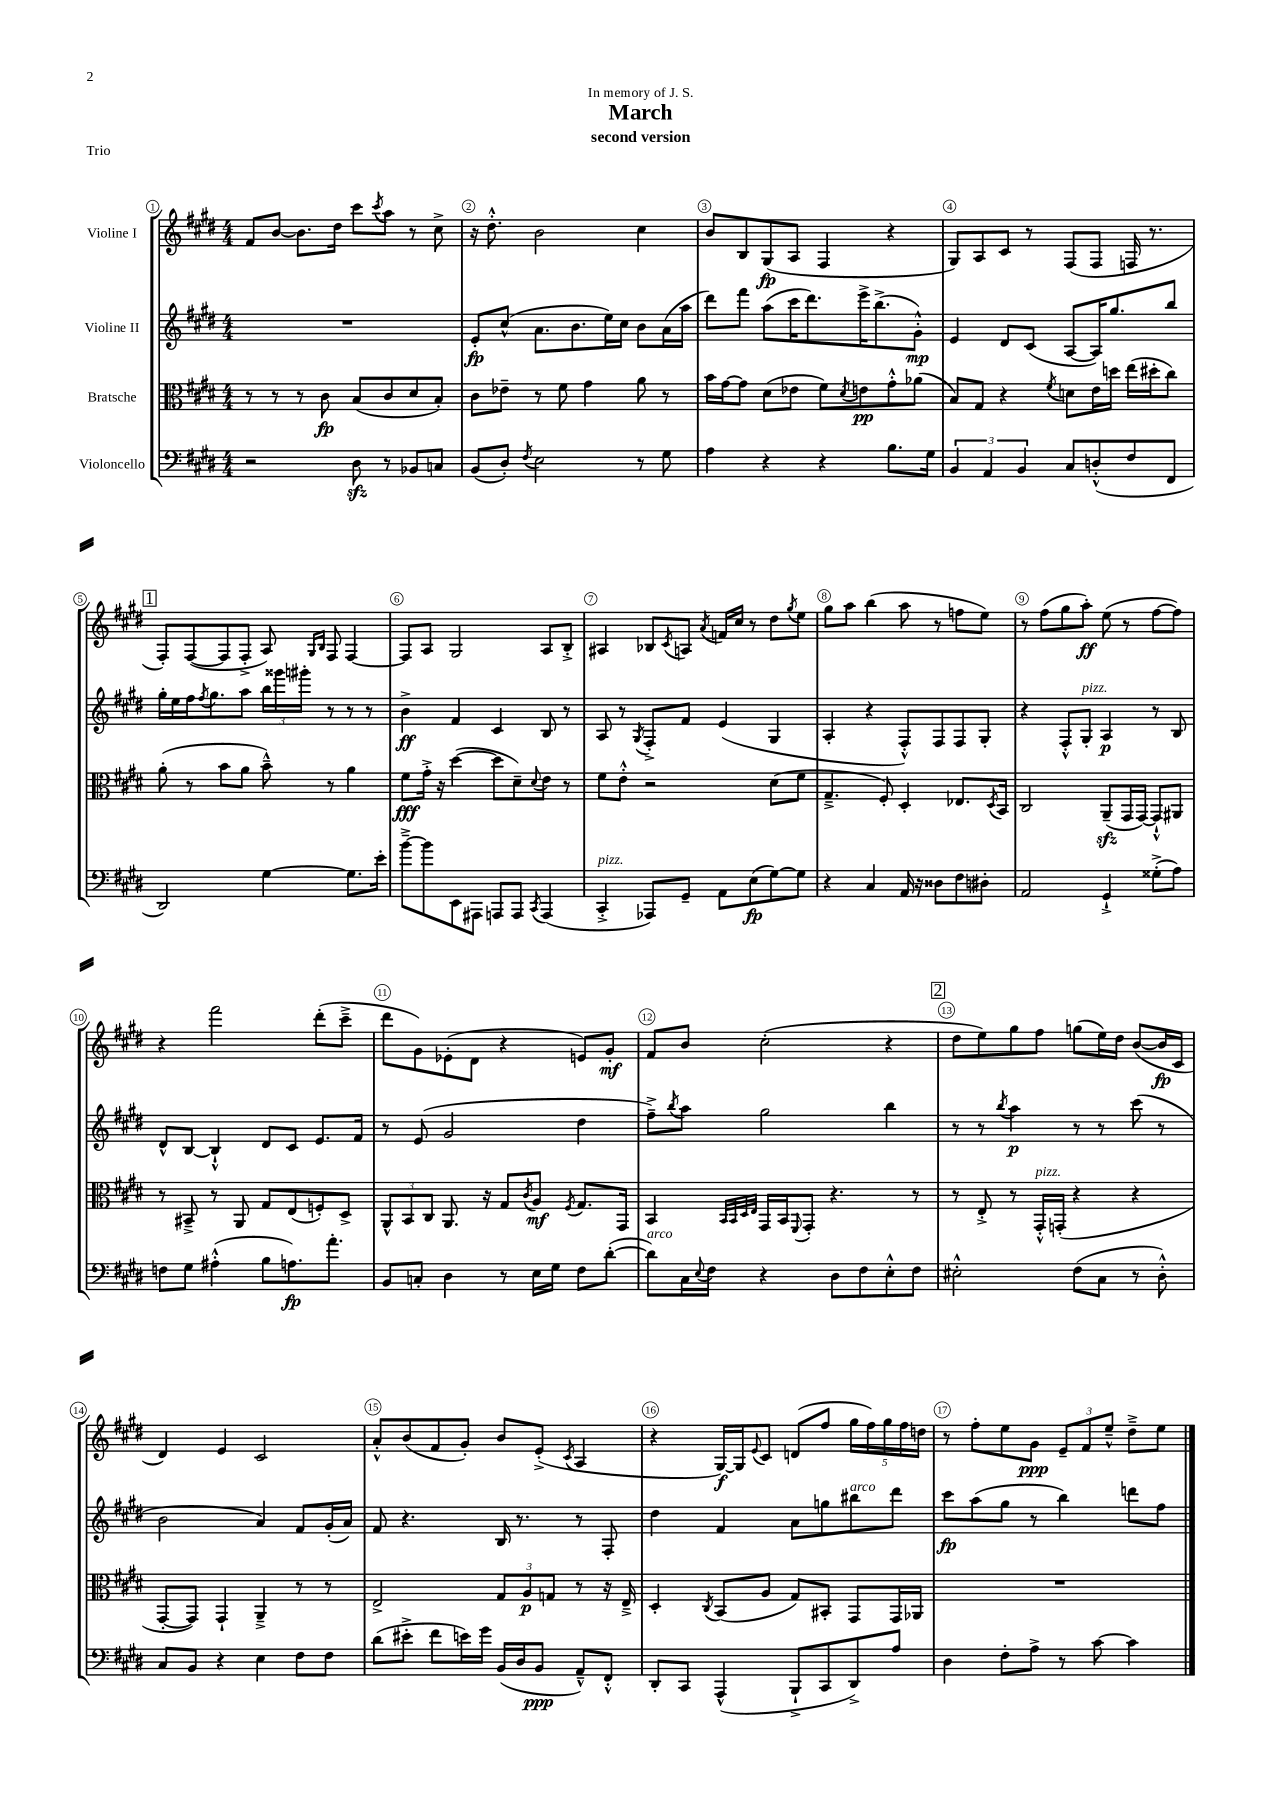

**kern	**kern	**kern	**kern
*staff4	*staff3	*staff2	*staff1
*clefF4	*clefC3	*clefG2	*clefG2
*k[f#c#g#d#]	*k[f#c#g#d#]	*k[f#c#g#d#]	*k[f#c#g#d#]
*M4/4	*M4/4	*M4/4	*M4/4
2r	8r	1r	8f#
.	8r	.	[8b
.	8r	.	8.b]
.	8c#	.	.
.	.	.	16dd#
8D#	(8B	.	8ccc#
.	.	.	8qccc#
8r	8c#	.	8aa
8BB-	8d#	.	8r
8C	8B')	.	8cc#^
=	=	=	=
(8BB	8c#	8e'	16r
.	.	.	8.dd#'^^
8D#')	8e-~	(8cc#^^	.
8qF#	.	.	.
2E	8r	8.a	2b
.	8f#	.	.
.	.	8.b	.
.	4g#	.	.
.	.	16ee)	.
.	.	16cc#	.
8r	8a	8b	4cc#
8G#	8r	(16a	.
.	.	16aa	.
=	=	=	=
4A	16b	8ddd#)	8b
.	[16g#	.	.
.	8g#]	8fff#	8B
4r	(8d#	(8aa	(8G#
.	8e-	16ccc#	8A
.	.	8.ddd#)	.
4r	8f#)	.	4F#
.	8qd#	.	.
.	8e	16eee^	.
.	.	(8.bb^	.
8.B	8g#'^^	.	4r
.	(8a-	8g#'^^)	.
16G#	.	.	.
=	=	=	=
6BB	8B)	4e	8G#)
.	8G#	.	8A
6AA	.	.	.
.	4r	8d#	8c#
6BB	.	.	.
.	.	(8c#	8r
.	8qf#	.	.
8C#	8d	[8A	(8F#
(8D'^^	16e	16A])	8F#
.	16dd	8.gg#	.
8F#	(16ee	.	16F
.	16dd#'	.	8.r
8FF#	8cc#)	8bb	.
=	=	=	=
2DD#)	(8a'	16gg#'	8F#')
.	.	16ee	.
.	8r	16ff#	([8F#
.	.	8qff#	.
.	.	8.gg#	.
.	8b	.	8F#]
.	8a	8aa	8F#'^
[4G#	8b~^^)	24bb	8A)
.	.	24ggg##	.
.	.	24ggg#'	.
.	.	.	16qqG#
.	.	.	16qqB
.	8r	8r	8F#
8.G#]	4a	8r	[4F#
.	.	8r	.
16e'	.	.	.
=	=	=	=
[8b~^	8f#	4b^	8F#]
8b]	16g#'^	.	8A
.	16r	.	.
8EE	([4dd#	4f#	2G#
8AAA#	.	.	.
8AAA	8dd#]	4c#	.
8AAA	8d#~)	.	.
8qCC#	8qqd#	.	.
(4AAA	8e	8B	8A
.	8r	8r	8B'^
=	=	=	=
4CC#'^	8f#	8A	4A#
.	8e'^^	8r	.
.	.	8qG#	.
8AAA-)	2r	8F#'^	8B-
.	.	.	8qc#
8GG#~	.	8f#	8A
.	.	.	8qa
8AA	.	(4e	16f
.	.	.	16cc#
(8E	.	.	8r
[8G#)	(8d#	4G#	8dd#
.	.	.	8qgg#
8G#]	8f#	.	8ee
=	=	=	=
4r	4.G#~^	4A'	8gg#
.	.	.	8aa
4C#	.	4r	(4bb
.	8F#')	.	.
16AA	4D#'	8F#'^^)	8aa
16r	.	.	.
8D##	.	8F#	8r
8F#	8.E-	8F#	8ff
8D#'	.	8G#'	8ee)
.	8qD#	.	.
.	16BB	.	.
=	=	=	=
2AA	2C#	4r	8r
.	.	.	(8ff#
.	.	8F#'^^	8gg#
.	.	8G#'	8aa')
4GG#`^	(8AA~	4A	(8ee
.	16GG#	.	8r
.	[16GG#)	.	.
(8G##'^	8GG#`^^]	8r	[8ff#
8A)	8AA#	8B	8ff#])
=	=	=	=
8F	8r	8d#^^	4r
8G#	8BB#~^	[8B	.
(4A#'^^	8r	4B`^^]	2fff#
.	8AA	.	.
8B	8G#	8d#	.
8.A)	(8E	8c#	.
.	8F')	8.e	(8ddd#'
8.a'	.	.	.
.	8D#^	.	8ccc#~^
.	.	16f#	.
=	=	=	=
8BB	12AA^^	8r	8ddd#
.	12BB	.	.
8C'	.	(8e	8g#)
.	12C#	.	.
4D#	8.AA	2g#	(8e-'
.	.	.	8d#
.	16r	.	.
8r	8G#	.	4r
.	8qc#	.	.
16E	8A	.	.
16G#	.	.	.
.	8qF#	.	.
8F#	8.G#	4dd#	8e)
([8d#'	.	.	8g#'
.	16GG#	.	.
=	=	=	=
8d#])	4BB	8ff#~^)	8f#
.	.	8qbb	.
16C#	.	8aa	8b
8qqE	.	.	.
16F#	.	.	.
.	32qqBB	.	.
.	32qqBB	.	.
.	32qqD#	.	.
.	32qqE	.	.
4r	16GG#	2gg#	(2cc#'
.	16BB	.	.
.	8qqFF#	.	.
.	8GG#'	.	.
8D#	4.r	.	.
8F#	.	.	.
8E'^^	.	4bb	4r
8F#	8r	.	.
=	=	=	=
2E#'^^	8r	8r	8dd#
.	8E'^	8r	8ee)
.	.	8qbb	.
.	8r	4aa	8gg#
.	16GG#'^^	.	8ff#
.	(16GG'	.	.
(8F#	4r	8r	(8gg
8C#	.	8r	16ee)
.	.	.	16dd#
8r	4r	(8ccc#	([8b
8D#'^^)	.	8r	16b]
.	.	.	16c#
=	=	=	=
8C#	[8GG#'	2b	4d#)
8BB	8GG#])	.	.
4r	4GG#`	.	4e
4E	4AA~^	4a)	2c#
8F#	8r	8f#	.
8F#	8r	(16g#'	.
.	.	16a)	.
=	=	=	=
(8d#	2E^	8f#	8a'^^
8e#'^	.	4.r	(8b
8f#	.	.	8f#
16e)	.	.	8g#')
16g#	.	.	.
(16BB	12G#	16B	8b
16D#	.	8.r	.
.	12A	.	.
8BB	.	.	(8e'^
.	12G	.	.
.	.	.	8qc#
8AA~^^)	8r	8r	4A
8FF#'^^	16r	8F#'	.
.	16E~^	.	.
=	=	=	=
8DD#'	4D#'	4dd#	4r
8CC#	.	.	.
.	8qC#	.	.
(4AAA^^	(8BB	4f#	[16G#)
.	.	.	16G#]
.	.	.	8qqe
.	8A	.	8c#
8BBB`^	8G#)	8a	(8d
8CC#	8BB#'	8gg	8ff#
8DD#^)	8GG#	8bb#	20gg#
.	.	.	20ff#)
.	.	.	20gg#
8A	16GG#	8ddd#	.
.	.	.	20ff#
.	16AA-	.	.
.	.	.	20dd
=	=	=	=
4D#	1r	8ccc#	8r
.	.	(8aa	8ff#'
8F#'	.	8gg#	8ee
8A^	.	8r	8g#
8r	.	4bb)	12e~
.	.	.	12f#
[8c#	.	.	.
.	.	.	12ee~^^
4c#]	.	8ddd	8dd#~^
.	.	8ff#	8ee
==	==	==	==
*-	*-	*-	*-
